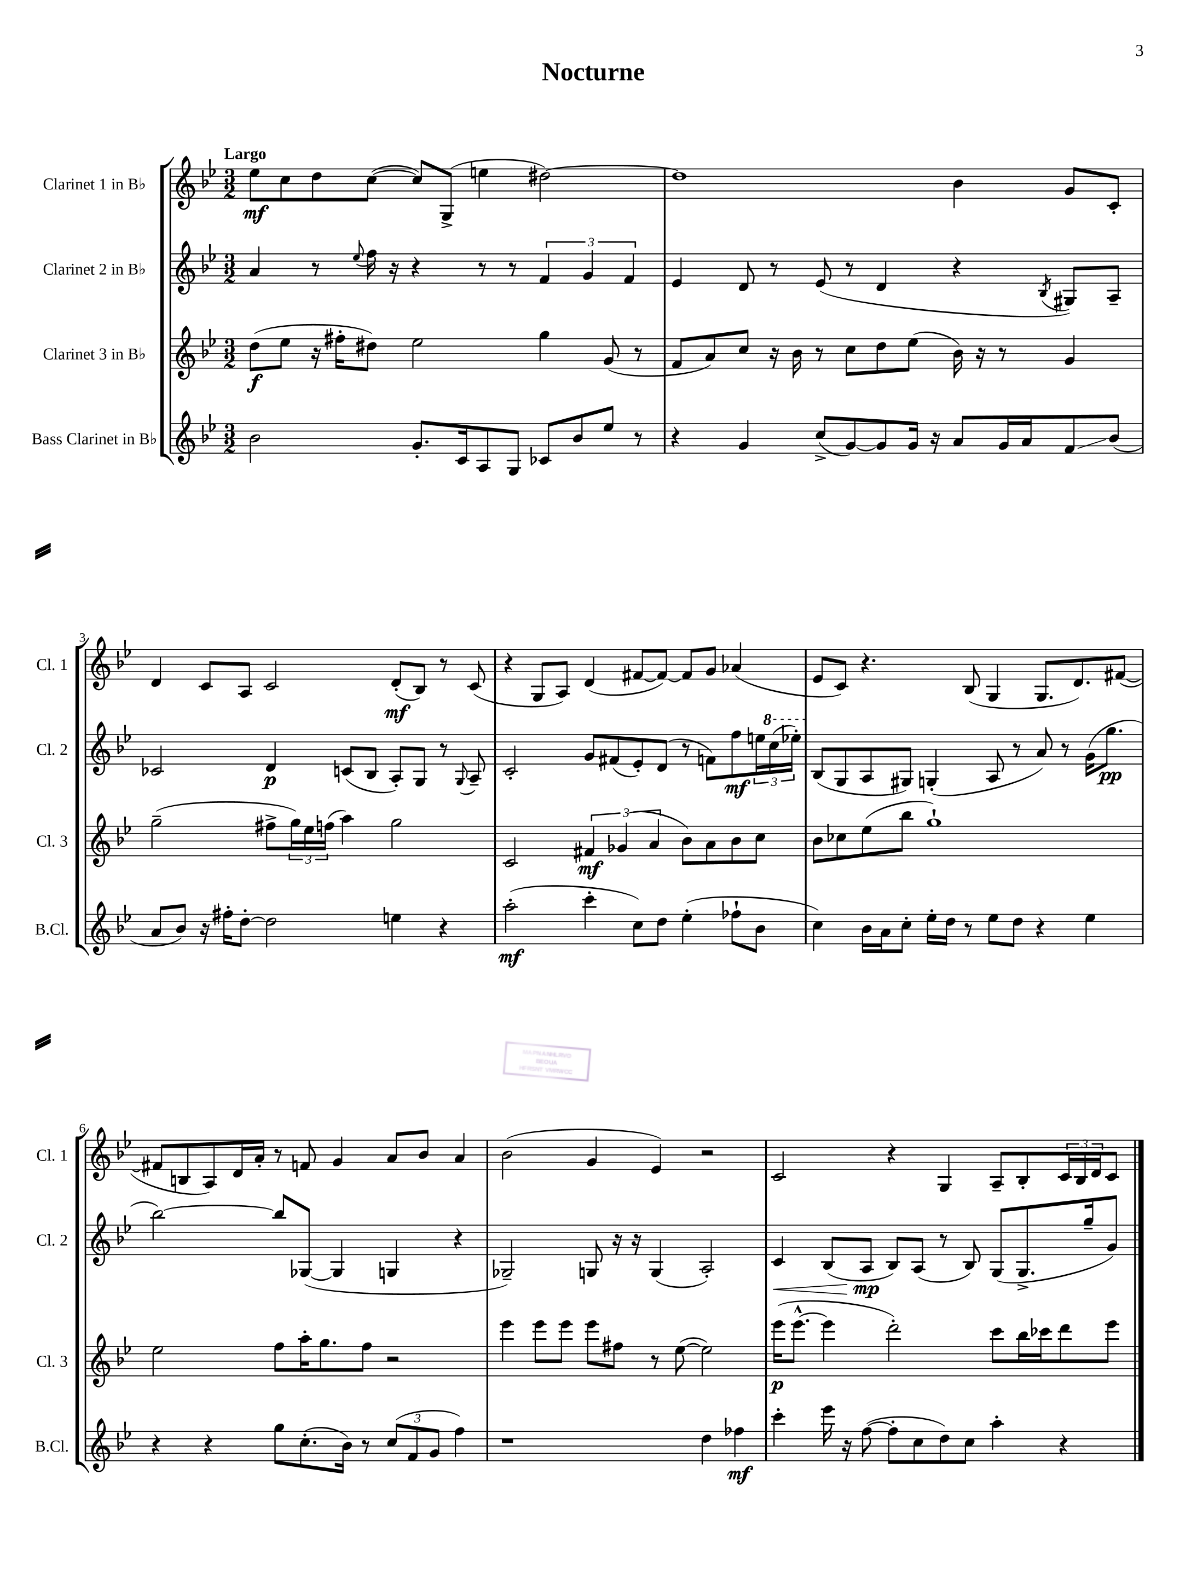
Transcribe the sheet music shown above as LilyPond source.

\header { title = "Nocturne" }
<<
\new StaffGroup <<
\new Staff = "s0" \with { instrumentName = "Clarinet 1 in Bb" shortInstrumentName = "Cl. 1" } {
    \clef treble \key bes \major \numericTimeSignature \time 3/2 \tempo "Largo"
    ees''8\mf c''8 d''8 c''8~( c''8) g8->( e''4 dis''2~) |
    dis''1 bes'4 g'8 c'8-. |
    d'4 c'8 a8 c'2 d'8-.\mf( bes8) r8 c'8( |
    r4 g8 a8) d'4( fis'8~ fis'8~) fis'8 g'8 aes'4( |
    ees'8 c'8) r4. bes8( g4 g8. d'8.) fis'8~( |
    fis'8 b8 a8) d'16 a'16-. r8 f'8 g'4 a'8 bes'8 a'4 |
    bes'2( g'4 ees'4) r2 |
    c'2 r4 g4 a8-- bes8-. \tuplet 3/2 { c'16 bes16 d'16 } c'8 \bar "|." |
}
\new Staff = "s1" \with { instrumentName = "Clarinet 2 in Bb" shortInstrumentName = "Cl. 2" } {
    \clef treble \key bes \major \numericTimeSignature \time 3/2
    a'4 r8 \appoggiatura { ees''8 } f''16 r16 r4 r8 r8 \tuplet 3/2 { f'4 g'4 f'4 } |
    ees'4 d'8 r8 ees'8( r8 d'4 r4 \acciaccatura { bes8 } gis8) a8-- |
    ces'2 d'4\p c'8( bes8 a8-.) g8 r8 \appoggiatura { g8 } a8-- |
    c'2-. g'8 fis'8( ees'8-.) d'8( r8 f'8) f''8\mf \tuplet 3/2 { e''16 \ottava #1 c'''16( ees'''!16-.) \ottava #0 } |
    bes8( g8 a8 gis8) g4-.( a8 r8 a'8) r8 g'16( g''8.\pp |
    bes''2~) bes''8 ges8~( ges4 g4 r4 |
    ges2--) g8 r16 r16 g4( a2-.) |
    c'4\< bes8( a8\mp\! bes8) a8( r8 bes8) g8( g8.-> g''16-- g'8) \bar "|." |
}
\new Staff = "s2" \with { instrumentName = "Clarinet 3 in Bb" shortInstrumentName = "Cl. 3" } {
    \clef treble \key bes \major \numericTimeSignature \time 3/2
    d''8\f( ees''8 r16 fis''16-. dis''8) ees''2 g''4 g'8( r8 |
    f'8 a'8) c''8 r16 bes'16 r8 c''8 d''8 ees''8( bes'16) r16 r8 g'4 |
    g''2--( fis''8-> \tuplet 3/2 { g''16) ees''16 f''16( } a''4) g''2 |
    c'2 \tuplet 3/2 { fis'4\mf ges'4( a'4 } bes'8) a'8 bes'8 c''8 |
    bes'8 ces''8 ees''8( bes''8 g''1-!) |
    ees''2 f''8 a''16-. g''8. f''8 r2 |
    ees'''4 ees'''8 ees'''8 ees'''8 fis''8 r8 ees''8~( ees''2) |
    ees'''16\p( ees'''8.~-^ ees'''4 d'''2-.) c'''8 bes''16 ces'''16 d'''8 ees'''8 \bar "|." |
}
\new Staff = "s3" \with { instrumentName = "Bass Clarinet in Bb" shortInstrumentName = "B.Cl." } {
    \clef treble \key bes \major \numericTimeSignature \time 3/2
    bes'2 g'8.-. c'16 a8 g8 ces'8 bes'8 ees''8 r8 |
    r4 g'4 c''8->( g'8~) g'8 g'16 r16 a'8 g'16 a'16 f'8\glissando bes'8( |
    a'8 bes'8) r16 fis''16-. d''8~-. d''2 e''4 r4 |
    a''2-.\mf( c'''4-. c''8) d''8 ees''4-.( fes''8-! bes'8 |
    c''4) bes'16 a'16 c''8-. ees''16-. d''16 r8 ees''8 d''8 r4 ees''4 |
    r4 r4 g''8 c''8.-.( bes'16) r8 \tuplet 3/2 { c''8( f'8 g'8 } f''4) |
    r1 d''4 fes''4\mf |
    c'''4-. ees'''16 r16 f''8~( f''8-. c''8 d''8) c''8 a''4-. r4 \bar "|." |
}
>>
>>
